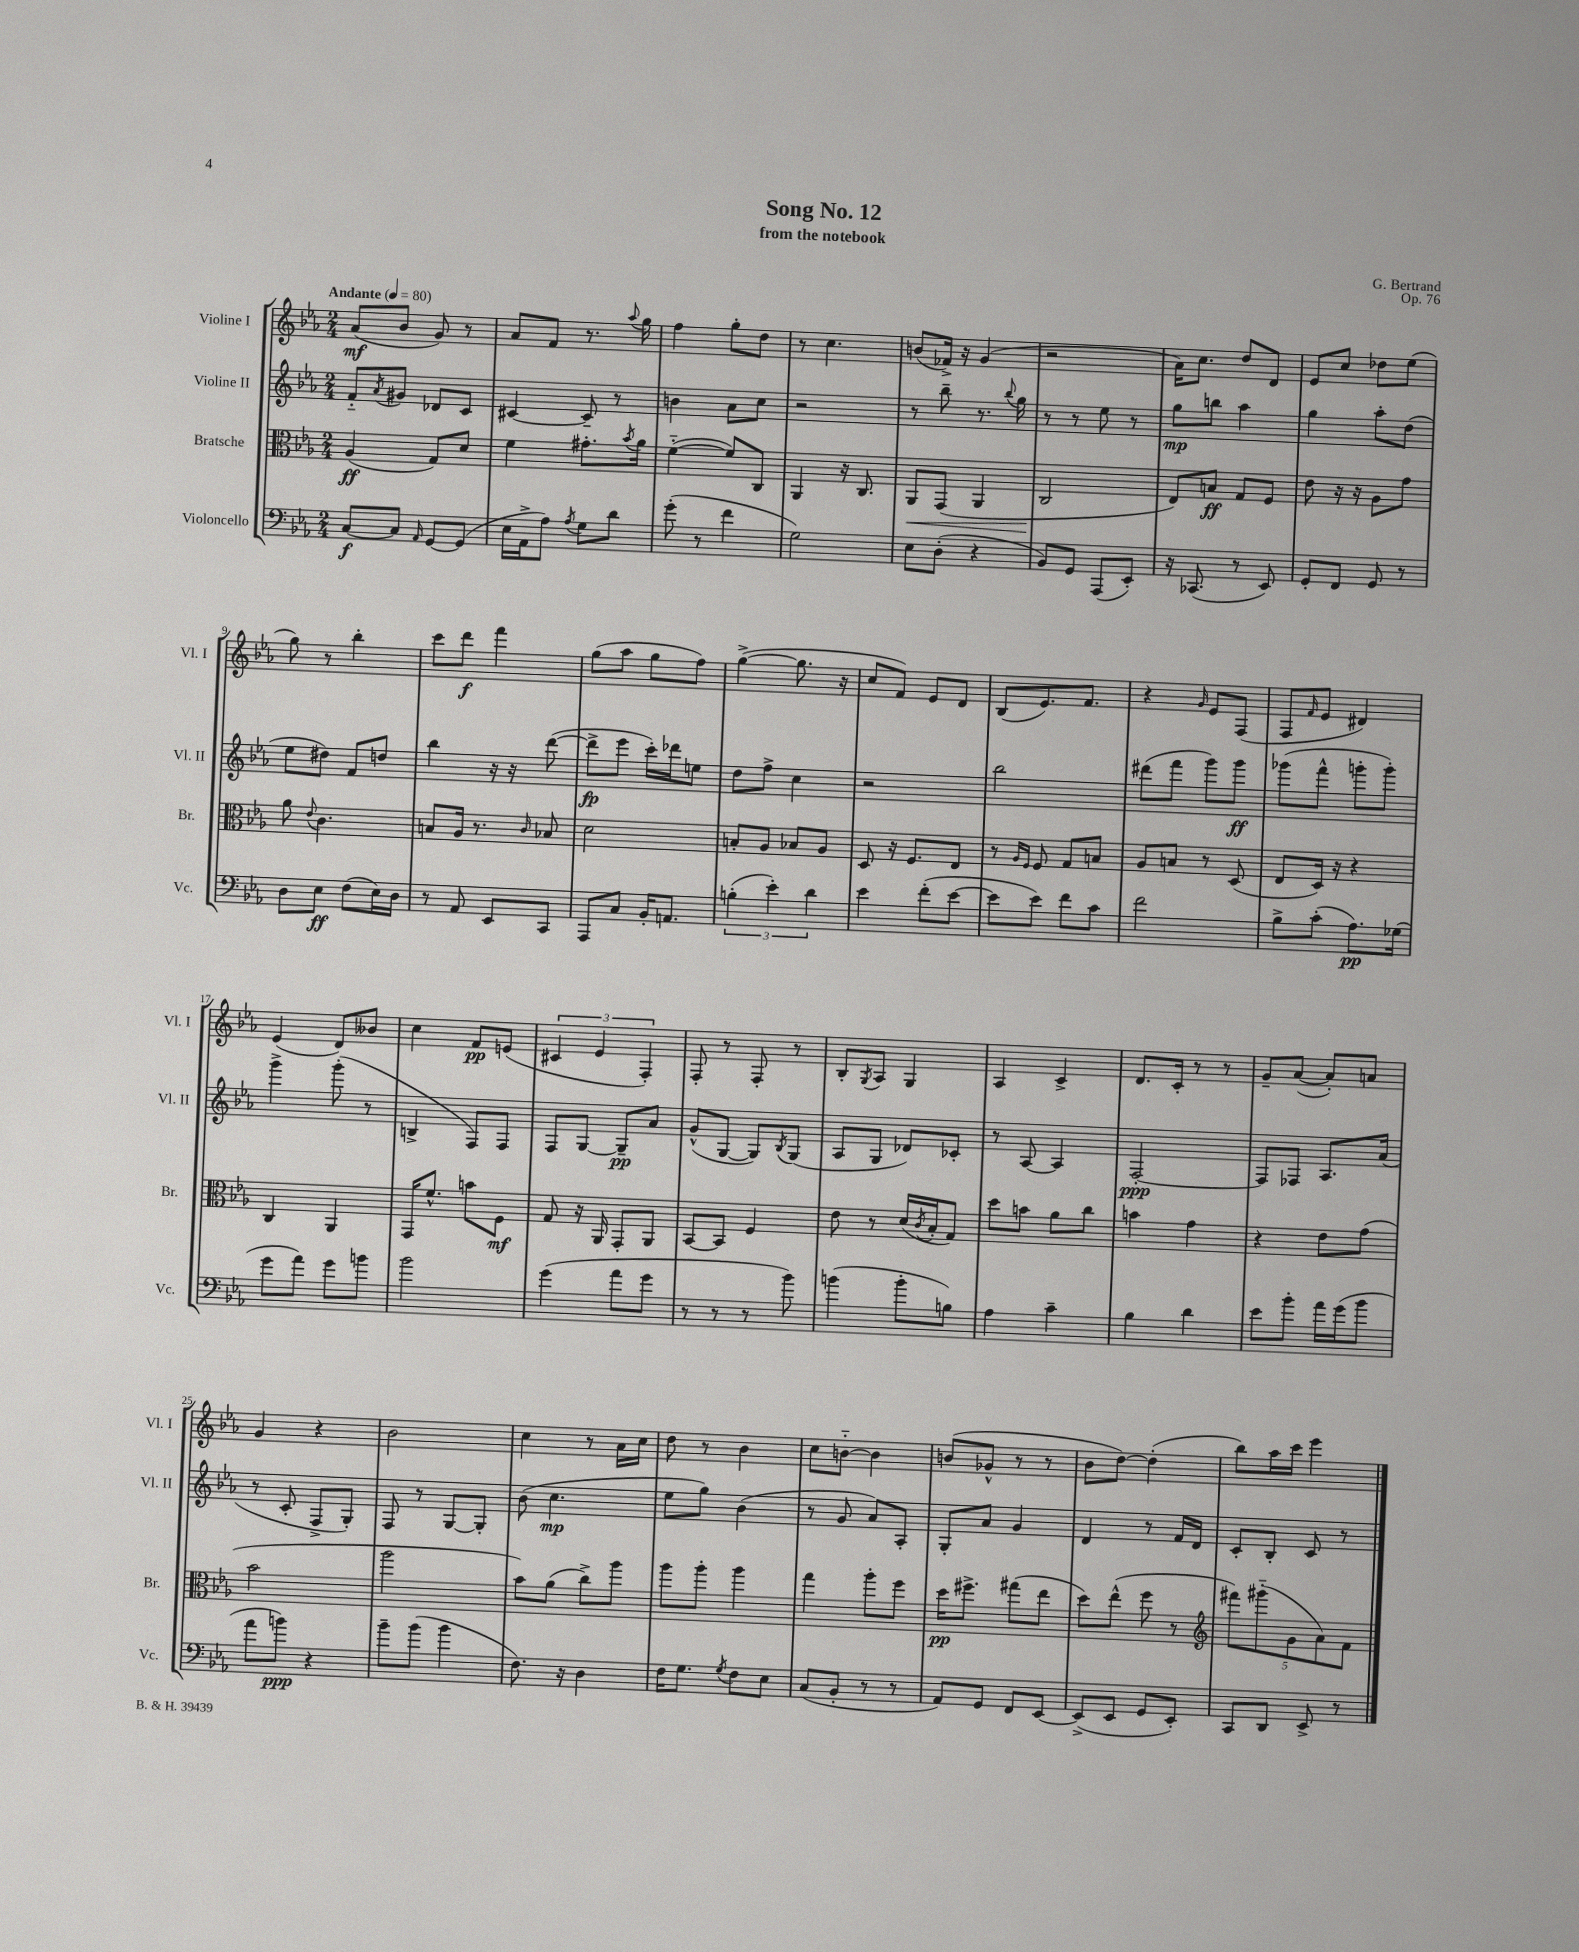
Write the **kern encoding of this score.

**kern	**dynam	**kern	**dynam	**kern	**dynam	**kern	**dynam
*part4	*part4	*part3	*part3	*part2	*part2	*part1	*part1
*staff4	*staff4	*staff3	*staff3	*staff2	*staff2	*staff1	*staff1
*I"Violoncello	*	*I"Bratsche	*	*I"Violine II	*	*I"Violine I	*
*I'Vc.	*	*I'Br.	*	*I'Vl. II	*	*I'Vl. I	*
*clefF4	*	*clefC3	*	*clefG2	*	*clefG2	*
*k[b-e-a-]	*	*k[b-e-a-]	*	*k[b-e-a-]	*	*k[b-e-a-]	*
*M2/4	*	*M2/4	*	*M2/4	*	*M2/4	*
*MM80	*	*MM80	*	*MM80	*	*MM80	*
=1	=1	=1	=1	=1	=1	=1	=1
!	!	!	!	!	!	!LO:TX:a:B:t=Andante	!
[8C/L	f	(4A-/	ff	8f/L	.	(8a-/L	mf
.	.	.	.	8qa-/	.	.	.
8C/J]	.	.	.	8g#X/J	.	8b-/J	.
16qqAA-/	.	.	.	.	.	.	.
[8GG/L	.	8G/L)	.	8d-X/L	.	8g/)	.
(8GG/J]	.	8d/J	.	8c/J	.	8r	.
=2	=2	=2	=2	=2	=2	=2	=2
16E-\LL	.	4f\	.	[4c#X/	.	8a-/L	.
16AA-^\J	.	.	.	.	.	.	.
8A-\J)	.	.	.	.	.	8f/J	.
8qA-/	.	.	.	.	.	.	.
8G\L	.	8.g#X'\L	.	8c#~/]	.	8.r	.
8d\J	.	.	.	8r	.	.	.
.	.	8qb-/	.	.	.	8qqaa-/	.
.	.	16a-\Jk	.	.	.	16gg\	.
=3	=3	=3	=3	=3	=3	=3	=3
(8g'\	.	([4f\	.	4bn\	.	4ff\	.
8r	.	.	.	.	.	.	.
4f\	.	8f/L])	.	8a-\L	.	8gg'\L	.
.	.	8C/J	.	8cc\J	.	8dd\J	.
=4	=4	=4	=4	=4	=4	=4	=4
2G\)	.	4AA-/	.	2r	.	8r	.
.	.	.	.	.	.	4.cc\	.
.	.	16r	.	.	.	.	.
.	.	8.C/	.	.	.	.	.
=5	=5	=5	=5	=5	=5	=5	=5
!	!	!	!LO:HP:b	!	!	!	!
8E-\L	.	8AA-/L	<	8r	.	(8bn/L	.
(8D'\J	.	(8GG/J	.	8bb-~\	.	16f-X^/Jk)	.
.	.	.	.	.	.	16r	.
4r	.	4AA-/	.	8.r	.	(4g/	.
.	.	.	.	8qqbb-/	.	.	.
.	.	.	.	16gg\	.	.	.
=6	=6	=6	=6	=6	=6	=6	=6
8BB-/L)	.	2C/	.	8r	.	2r	.
8GG/J	.	.	.	8r	.	.	.
(8AAA-/L	.	.	.	8ee-\	.	.	.
8EE-'/J)	.	.	.	8r	.	.	.
.	.	.	[	.	.	.	.
=7	=7	=7	=7	=7	=7	=7	=7
16r	.	8E-/L)	.	8gg\L	mp	16a-\KL)	.
(8.CC-X/	.	.	.	.	.	8.cc\J	.
.	.	8Bn/J	ff	8bbn\J	.	.	.
8r	.	8G/L	.	4aa-\	.	8dd/L	.
8EE-/)	.	8F/J	.	.	.	8d/J	.
=8	=8	=8	=8	=8	=8	=8	=8
8GG'/L	.	8e-\	.	4gg\	.	8e-/L	.
8FF/J	.	16r	.	.	.	8cc/J	.
.	.	16r	.	.	.	.	.
8GG/	.	8A-\L	.	8aa-'\L	.	8dd-X\L	.
8r	.	8g\J	.	(8dd\J	.	(8ee-\J	.
!!LO:LB:g=z
=9	=9	=9	=9	=9	=9	=9	=9
8D\L	.	8a-\	.	8ee-\L	.	8gg\)	.
.	.	8qqe-/	.	.	.	.	.
8E-\J	ff	4.c\	.	8dd#X\J)	.	8r	.
(8F\L	.	.	.	8f/L	.	4bb-'\	.
16E-\L)	.	.	.	8ddn/J	.	.	.
16D\JJ	.	.	.	.	.	.	.
=10	=10	=10	=10	=10	=10	=10	=10
8r	.	8Bn/L	.	4bb-\	.	8ccc\L	.
8AA-/	.	16A-/Jk	.	.	.	8ddd\J	f
.	.	8.r	.	.	.	.	.
8EE-/L	.	.	.	16r	.	4fff\	.
.	.	.	.	16r	.	.	.
.	.	16qqc/	.	.	.	.	.
8CC/J	.	8B-X/	.	([8ddd\	.	.	.
=11	=11	=11	=11	=11	=11	=11	=11
8AAA-/L	.	2d\	.	8ddd^\L]	fp	(8gg\L	.
8C/J	.	.	.	8eee-\J	.	8aa-\J	.
16BB-'/KL	.	.	.	16ccc'\LL)	.	8gg\L	.
8.AAn/J	.	.	.	16ddd-X\J	.	.	.
.	.	.	.	8een\J	.	8ff\J)	.
=12	=12	=12	=12	=12	=12	=12	=12
(6Bn'\	.	8Bn'/L	.	8dd\L	.	([4gg^\	.
.	.	8A-/J	.	8ff^\J	.	.	.
6e-'\)	.	.	.	.	.	.	.
.	.	8B-X/L	.	4cc\	.	8.gg\]	.
6d\	.	.	.	.	.	.	.
.	.	8A-/J	.	.	.	.	.
.	.	.	.	.	.	16r	.
=13	=13	=13	=13	=13	=13	=13	=13
4e-\	.	8D/	.	2r	.	8cc/L	.
.	.	16r	.	.	.	8f/J)	.
.	.	8.F/L	.	.	.	.	.
(8f'\L	.	.	.	.	.	8e-/L	.
[8e-\J	.	8E-/J	.	.	.	8d/J	.
=14	=14	=14	=14	=14	=14	=14	=14
8e-\L]	.	8r	.	2bb-\	.	(8B-/L	.
.	.	16qqA-/LL	.	.	.	.	.
.	.	16qqF/JJ	.	.	.	.	.
8e-\J)	.	8F/	.	.	.	8.e-/)	.
8f\L	.	8G/L	.	.	.	.	.
.	.	.	.	.	.	8.f/J	.
8c\J	.	8Bn/J	.	.	.	.	.
=15	=15	=15	=15	=15	=15	=15	=15
2f\	.	8A-/L	.	(8ddd#X\L	.	4r	.
.	.	8Bn/J	.	8fff\J	.	.	.
.	.	.	.	.	.	16qqg/	.
.	.	8r	.	8ggg\L)	.	8e-/L	.
.	.	(8D/	.	8ggg\J	ff	(8F/J	.
=16	=16	=16	=16	=16	=16	=16	=16
8B-^\L	.	8E-/L	.	(8ggg-X\L	.	8F/L	.
.	.	.	.	.	.	16qqf/	.
(8c'\J	.	16D/Jk)	.	8fff^^\J	.	8e-/J	.
.	.	16r	.	.	.	.	.
8.A-\L)	pp	4r	.	8gggn'\L	.	4d#X/)	.
.	.	.	.	8ggg'\J)	.	.	.
(16G-X\Jk	.	.	.	.	.	.	.
!!LO:LB:g=z
=17	=17	=17	=17	=17	=17	=17	=17
8g\L	.	4C/	.	4ggg^\	.	(4e-/	.
8a-\J)	.	.	.	.	.	.	.
8g\L	.	4AA-/	.	(8ggg'\	.	8d/L)	.
8bn\J	.	.	.	8r	.	8b--X/J	.
=18	=18	=18	=18	=18	=18	=18	=18
2b-\	.	16GG/KL	.	4Bn^/	.	4cc\	.
.	.	8.f^^/J	.	.	.	.	.
.	.	8bn\L	.	8F/L)	.	8f/L	pp
.	.	8F\J	mf	8F/J	.	(8en/J	.
=19	=19	=19	=19	=19	=19	=19	=19
(4g\	.	8G/	.	8F/L	.	6c#X/	.
.	.	16r	.	[8G/J	.	.	.
.	.	.	.	.	.	6e-/	.
.	.	16AA-/	.	.	.	.	.
8a-\L	.	8GG'/L	.	8G~/L]	pp	.	.
.	.	.	.	.	.	6F'/)	.
8g\J	.	8AA-/J	.	8a-/J	.	.	.
=20	=20	=20	=20	=20	=20	=20	=20
8r	.	[8BB-/L	.	(8g^^/L	.	8F'/	.
8r	.	8BB-/J]	.	[8G/J	.	8r	.
8r	.	4F/	.	8G/L])	.	8F'/	.
.	.	.	.	8qB-/	.	.	.
8b-\)	.	.	.	(8G/J	.	8r	.
=21	=21	=21	=21	=21	=21	=21	=21
(4bn\	.	8e-\	.	8A-/L	.	8B-'/L	.
.	.	.	.	.	.	8qG/	.
.	.	8r	.	8G/J	.	8A-/J	.
8b'\L	.	(16d/LL	.	8d-X/L)	.	4G/	.
.	.	8qc/	.	.	.	.	.
.	.	16B-'/J	.	.	.	.	.
8Bn\J)	.	8G/J)	.	8c-X'/J	.	.	.
=22	=22	=22	=22	=22	=22	=22	=22
4A-\	.	8dd\L	.	8r	.	4A-/	.
.	.	8bn\J	.	[8A-/	.	.	.
4c~\	.	8a-\L	.	4A-/]	.	4c^/	.
.	.	8cc\J	.	.	.	.	.
=23	=23	=23	=23	=23	=23	=23	=23
4B-\	.	4bn\	.	[2F'/	ppp	8.d/L	.
.	.	.	.	.	.	16c'/Jk	.
4d\	.	4g\	.	.	.	8r	.
.	.	.	.	.	.	8r	.
=24	=24	=24	=24	=24	=24	=24	=24
8e-\L	.	4r	.	8F/L]	.	8g~/L	.
8b-'\J	.	.	.	8F-X/J	.	([8a-/J	.
16a-\LL	.	8e-\L	.	8.A-/L	.	8a-'/L])	.
(16g\J	.	.	.	.	.	.	.
8b-\J	.	(8g\J	.	.	.	8an/J	.
.	.	.	.	(16a-/Jk	.	.	.
!!LO:LB:g=z
=25	=25	=25	=25	=25	=25	=25	=25
8a-\L	.	2b-\	.	8r	.	4g/	.
8bn\J)	ppp	.	.	8c'/	.	.	.
4r	.	.	.	8F^/L	.	4r	.
.	.	.	.	8G'/J)	.	.	.
=26	=26	=26	=26	=26	=26	=26	=26
8b-~\L	.	2aa-\	.	8F/	.	2b-\	.
(8b-\J	.	.	.	8r	.	.	.
4b-\	.	.	.	[8G/L	.	.	.
.	.	.	.	8G'/J]	.	.	.
=27	=27	=27	=27	=27	=27	=27	=27
8.F\)	.	8b-\L)	.	(8b-\	.	4cc\	.
.	.	(8a-\J	.	4.cc\	mp	.	.
16r	.	.	.	.	.	.	.
4D\	.	8cc^\L)	.	.	.	8r	.
.	.	8aa-\J	.	.	.	16a-\LL	.
.	.	.	.	.	.	16cc\JJ	.
=28	=28	=28	=28	=28	=28	=28	=28
16F\KL	.	8aa-\L	.	8ee-\L	.	8dd\	.
8.G\J	.	.	.	.	.	.	.
.	.	8aa-'\J	.	8gg\J)	.	8r	.
8qG/	.	.	.	.	.	.	.
8F\L	.	4aa-\	.	(4b-\	.	4b-\	.
8E-\J	.	.	.	.	.	.	.
=29	=29	=29	=29	=29	=29	=29	=29
(8C/L	.	4gg\	.	8r	.	8cc\L	.
8BB-'/J	.	.	.	8g/	.	[8bn\J	.
8r	.	8aa-'\L	.	8a-/L)	.	4b\]	.
8r	.	8ff\J	.	8A-'/J	.	.	.
=30	=30	=30	=30	=30	=30	=30	=30
8AA-/L)	.	16dd\KL	pp	8G'/L	.	(8bn/L	.
.	.	8.ff#X^\J	.	.	.	.	.
8GG/J	.	.	.	8a-/J	.	8g-X^^/J	.
8FF/L	.	(8gg#X\L	.	4g/	.	8r	.
[8EE-/J	.	8ee-\J	.	.	.	8r	.
=31	=31	=31	=31	=31	=31	=31	=31
(8EE-^/L]	.	8dd\L)	.	4d/	.	8b-\L	.
8EE-/J	.	(8ee-^^\J	.	.	.	[8dd\J)	.
8GG/L	.	8ff\	.	8r	.	(4dd'\]	.
8EE-'/J)	.	8r	.	16f/LL	.	.	.
.	.	.	.	16d/JJ	.	.	.
=32	=32	=32	=32	=32	=32	=32	=32
*	*	*clefG2	*	*	*	*	*
8CC/L	.	10fff#X\L)	.	8c'/L	.	8bb-\L)	.
.	.	(10ggg#X\	.	.	.	.	.
8DD/J	.	.	.	8B-'/J	.	16aa-\L	.
.	.	.	.	.	.	16ccc\JJ	.
.	.	10g\	.	.	.	.	.
8EE-^/	.	.	.	8c/	.	4eee-\	.
.	.	10a-\)	.	.	.	.	.
8r	.	.	.	8r	.	.	.
.	.	10f\J	.	.	.	.	.
==	==	==	==	==	==	==	==
*-	*-	*-	*-	*-	*-	*-	*-
